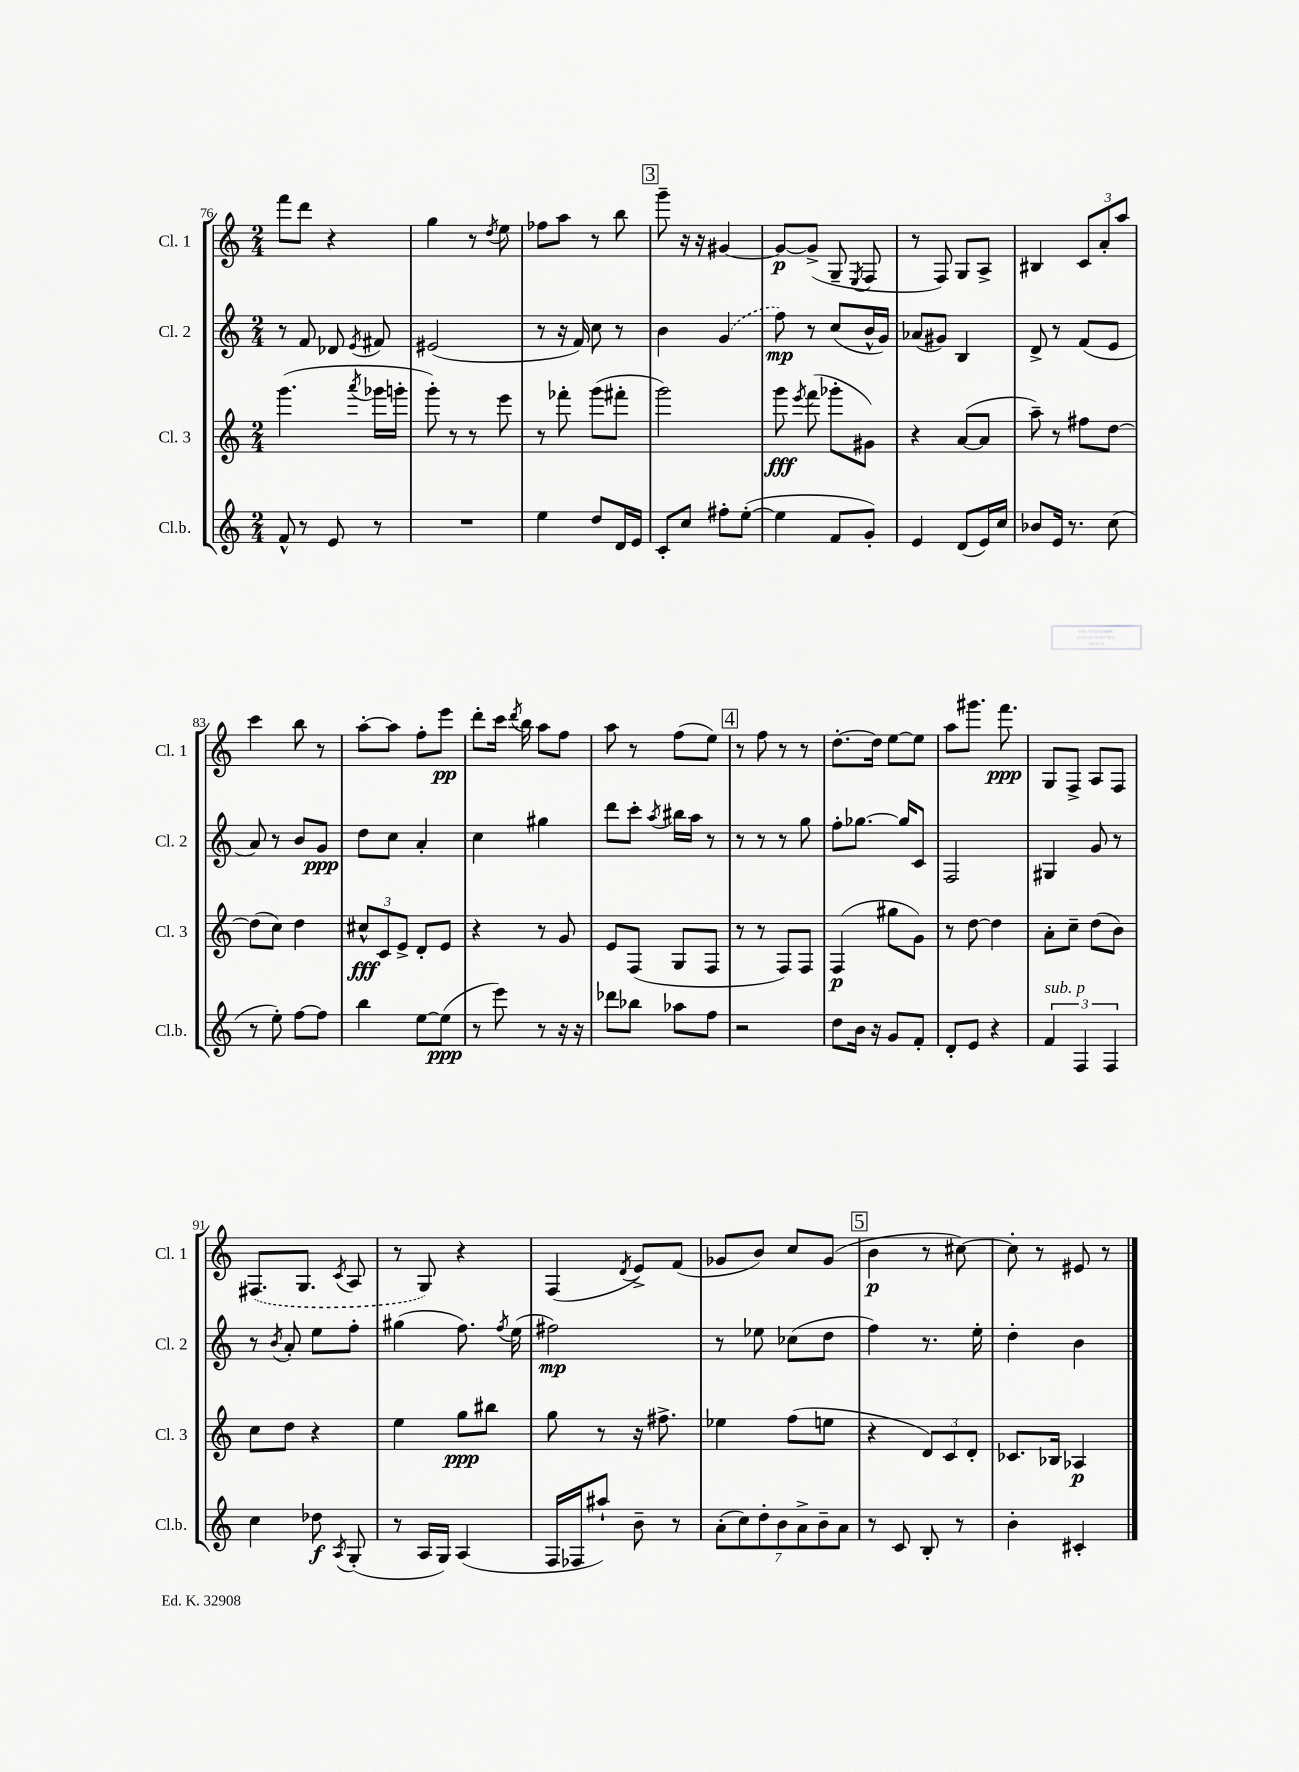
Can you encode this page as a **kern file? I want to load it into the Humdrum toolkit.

**kern	**kern	**kern	**kern
*staff4	*staff3	*staff2	*staff1
*clefG2	*clefG2	*clefG2	*clefG2
*k[]	*k[]	*k[]	*k[]
*M2/4	*M2/4	*M2/4	*M2/4
8f^^	(4.ggg	8r	8fff
8r	.	8f	8ddd
8e	.	8d-	4r
.	8qaaa	8qe	.
8r	16ggg-	8f#	.
.	16ggg'	.	.
=	=	=	=
2r	8ggg')	(2e#	4gg
.	8r	.	.
.	8r	.	8r
.	.	.	8qdd
.	8eee	.	8ee
=	=	=	=
4ee	8r	8r	8ff-
.	8fff-'	16r	8aa
.	.	16f)	.
8dd	(8ggg	8cc	8r
16d	8fff#'	8r	8bb
16e	.	.	.
=	=	=	=
8c'	2ggg)	4b	8ggg~
8cc	.	.	16r
.	.	.	16r
8ff#'	.	(4g	[4g#
([8ee'	.	.	.
=	=	=	=
4ee]	8ggg	8ff)	8g#_
.	8qeee	.	.
.	(8fff	8r	(8g#^]
8f	8ggg-'	(8cc	8G~
.	.	.	8qE
8g')	8g#)	16b^^	8F
.	.	16g)	.
=	=	=	=
4e	4r	(8a-	8r
.	.	8g#)	8F)
(8d	([8a	4B	8G
16e)	8a]	.	8A^
16cc	.	.	.
=	=	=	=
8b-	8aa~)	8d^	4B#
16e	8r	8r	.
8.r	.	.	.
.	8ff#	(8f	12c
.	.	.	12a'
(8cc	[8dd	8e	.
.	.	.	12aa
=	=	=	=
8r	(8dd]	8a)	4ccc
8ee')	8cc)	8r	.
[8ff	4dd	8b	8bb
8ff]	.	8g	8r
=	=	=	=
4bb	12cc#^^	8dd	[8aa'
.	12c	.	.
.	.	8cc	8aa]
.	12e^	.	.
[8ee	8d'	4a'	8ff'
(8ee]	8e	.	8eee
=	=	=	=
8r	4r	4cc	8ddd'
8eee)	.	.	16ccc
.	.	.	8qddd
.	.	.	16bb
8r	8r	4gg#	8aa
16r	8g	.	8ff
16r	.	.	.
=	=	=	=
8ddd-	8e	8ddd	8aa
8bb-	(8F	8ccc'	8r
.	.	8qaa	.
8aa-	8G	16bb#	(8ff
.	.	16aa	.
8ff	8F	8r	8ee)
=	=	=	=
2r	8r	8r	8r
.	8r	8r	8ff
.	8F)	8r	8r
.	8F	8gg	8r
=	=	=	=
8dd	(4F	8ff'	[8.dd'
16b	.	[8.gg-	.
16r	.	.	16dd]
8g	8gg#	.	[8ee
.	.	16gg-]	.
8f'	8g)	8c	8ee]
=	=	=	=
8d'	8r	2F	8aa
8e	[8dd	.	8.ggg#
4r	4dd]	.	.
.	.	.	8.fff
=	=	=	=
6f	8a'	4G#	8G
.	8cc~	.	8F^
6F	.	.	.
.	(8dd	8g	8A
6F	.	.	.
.	8b)	8r	8F
=	=	=	=
4cc	8cc	8r	(8.F#
.	.	8qb	.
.	8dd	8a'	.
.	.	.	8.G
8dd-	4r	8ee	.
8qA	.	.	8qc
(8G'	.	8ff'	8A
=	=	=	=
8r	4ee	(4gg#	8r
16A	.	.	8G)
16G)	.	.	.
(4A	8gg	8.ff)	4r
.	8bb#	.	.
.	.	8qff	.
.	.	(16ee	.
=	=	=	=
16F	8gg	2ff#)	(4F
16F-	.	.	.
8aa#`)	8r	.	.
.	.	.	8qd
8b~	16r	.	8e^)
.	8.ff#^	.	.
8r	.	.	(8f
=	=	=	=
(14a'	4ee-	8r	8g-
14cc)	.	.	.
.	.	8ee-	8b)
14dd'	.	.	.
14b	.	.	.
.	(8ff	(8cc-	8cc
14a^	.	.	.
14b~	.	.	.
.	8ee	8dd	(8g-
14a	.	.	.
=	=	=	=
8r	4r	4ff)	4b
8c	.	.	.
8B'	12d)	8.r	8r
.	12c	.	.
8r	.	.	[8cc#)
.	12d'	.	.
.	.	16ee'	.
=	=	=	=
4b'	8.c-	4dd'	8cc#']
.	.	.	8r
.	16B-	.	.
4c#'	4A-	4b	8e#
.	.	.	8r
==	==	==	==
*-	*-	*-	*-
